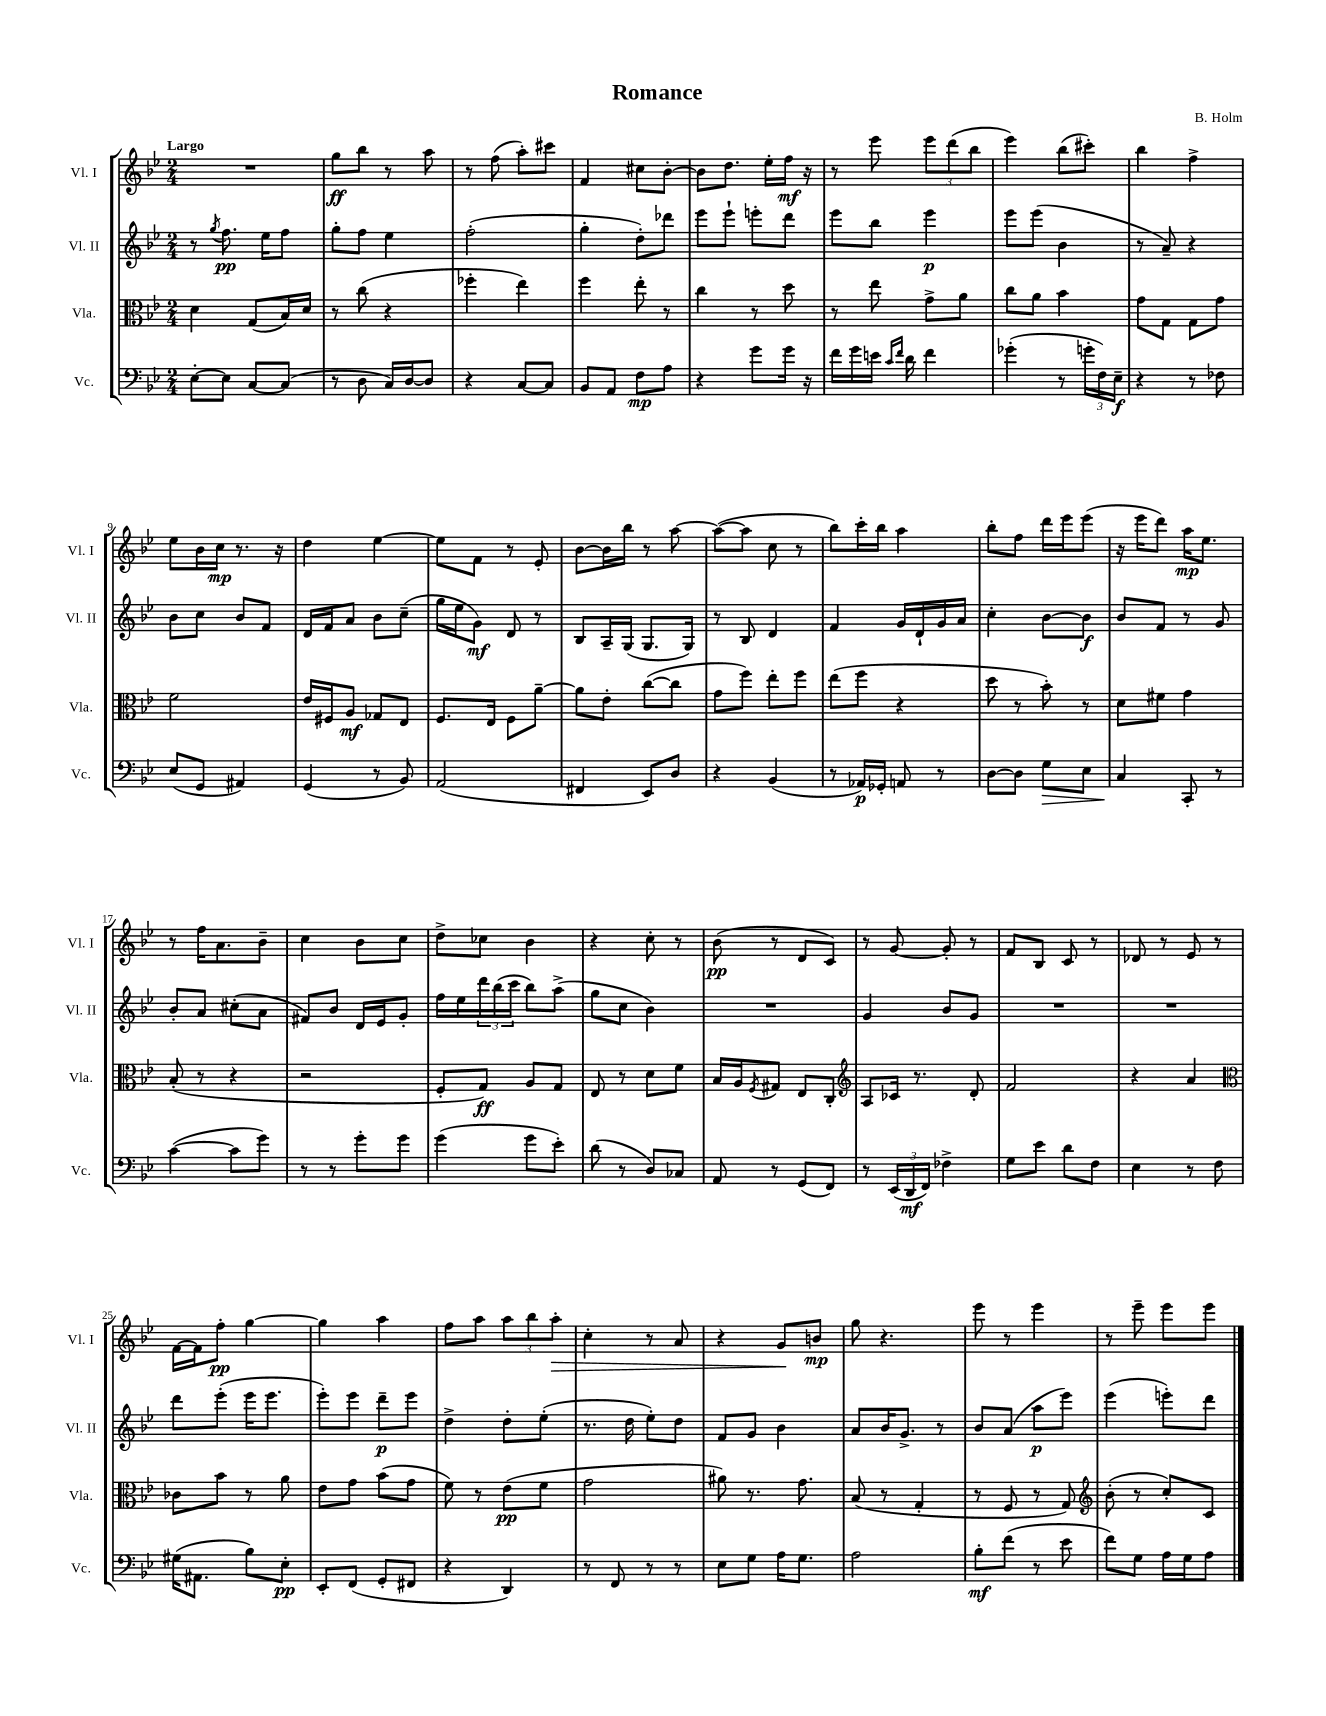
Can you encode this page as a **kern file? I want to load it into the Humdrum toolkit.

**kern	**kern	**kern	**kern
*staff4	*staff3	*staff2	*staff1
*clefF4	*clefC3	*clefG2	*clefG2
*k[b-e-]	*k[b-e-]	*k[b-e-]	*k[b-e-]
*M2/4	*M2/4	*M2/4	*M2/4
[8E-'	4d	8r	2r
.	.	8qgg	.
8E-]	.	8.ff	.
[8C	(8G	.	.
.	.	16ee-	.
(8C]	16B-)	8ff	.
.	16d	.	.
=	=	=	=
8r	8r	8gg'	8gg
8D	(8cc	8ff	8bb-
16C)	4r	4ee-	8r
[16D	.	.	.
8D]	.	.	8aa
=	=	=	=
4r	4ff-'	(2ff'	8r
.	.	.	(8ff
[8C	4ee-)	.	8aa')
8C]	.	.	8ccc#
=	=	=	=
8BB-	4ff	4gg'	4f
8AA	.	.	.
8F	8ee-'	8dd')	8cc#
8A	8r	8ddd-	[8b-'
=	=	=	=
4r	4cc	8eee-	8b-]
.	.	8eee-`	8.dd
8g	8r	8eee'	.
.	.	.	16ee-'
16g	8dd	8ddd	16ff
16r	.	.	16r
=	=	=	=
16f	8r	8eee-	8r
16g	.	.	.
16e	8ee-	8bb-	8eee-
16qqc	.	.	.
16qqf	.	.	.
16d	.	.	.
4f	8g^	4eee-	12eee-
.	.	.	(12ddd
.	8a	.	.
.	.	.	12bb-
=	=	=	=
(4g-'	8cc	8eee-	4eee-)
.	8a	(8eee-	.
8r	4b-	4b-	(8bb-
24g'	.	.	8ccc#')
24F)	.	.	.
24E-~	.	.	.
=	=	=	=
4r	8g	8r	4bb-
.	8G	8a~)	.
8r	8G	4r	4ff^
8F-	8g	.	.
=	=	=	=
(8E-	2f	8b-	8ee-
8GG	.	8cc	16b-
.	.	.	16cc
4AA#)	.	8b-	8.r
.	.	8f	.
.	.	.	16r
=	=	=	=
(4GG	16e-	16d	4dd
.	16F#	16f	.
.	8A	8a	.
8r	8G-	8b-	[4ee-
8BB-)	8E-	(8cc~	.
=	=	=	=
(2AA	8.F	16gg	8ee-]
.	.	16ee-	.
.	.	8g)	8f
.	16E-	.	.
.	8F	8d	8r
.	[8a~	8r	8e-'
=	=	=	=
4FF#	8a]	8B-	[8b-
.	8e-'	16A~	16b-]
.	.	(16G	16bb-
8EE-)	([8cc	8.G	8r
8D	8cc]	.	[8aa
.	.	16G)	.
=	=	=	=
4r	8g	8r	(8aa_
.	8ff)	8B-	8aa]
(4BB-	8ee-'	4d	8cc
.	8ff	.	8r
=	=	=	=
8r	(8ee-	4f	8bb-)
16AA-)	8ff	.	16ccc'
16GG-'	.	.	16bb-
8AA	4r	16g	4aa
.	.	16d`	.
8r	.	16g	.
.	.	16a	.
=	=	=	=
[8D	8dd	4cc'	8bb-'
8D]	8r	.	8ff
8G	8b-')	[8b-	16ddd
.	.	.	16eee-
8E-	8r	8b-]	(8eee-
=	=	=	=
4C	8d	8b-	16r
.	.	.	16eee-
.	8f#	8f	8ddd)
8CC'	4g	8r	16aa
.	.	.	8.ee-
8r	.	8g	.
=	=	=	=
([4c	(8B-'	8b-'	8r
.	8r	8a	16ff
.	.	.	8.a
8c]	4r	(8cc#'	.
8g)	.	8a	8b-~
=	=	=	=
8r	2r	8f#)	4cc
8r	.	8b-	.
8g'	.	16d	8b-
.	.	16e-	.
8g	.	8g'	8cc
=	=	=	=
(4g	8F'	16ff	8dd^
.	.	16ee-	.
.	8G)	24ddd	8cc-
.	.	(24bb-	.
.	.	24ccc	.
8g	8A	8bb-)	4b-
8e-')	8G	(8aa^	.
=	=	=	=
(8d	8E-	8gg	4r
8r	8r	8cc	.
8D)	8d	4b-)	8cc'
8C-	8f	.	8r
=	=	=	=
8AA	16B-	2r	(8b-
.	16A	.	.
.	8qF	.	.
8r	8G#	.	8r
(8GG	8E-	.	8d
8FF)	8C'	.	8c)
=	=	=	=
*	*clefG2	*	*
8r	8A	4g	8r
(24EE-	16c-	.	[8g
24DD	.	.	.
.	8.r	.	.
24FF)	.	.	.
4F-^	.	8b-	8g']
.	8d'	8g	8r
=	=	=	=
8G	2f	2r	8f
8e-	.	.	8B-
8d	.	.	8c
8F	.	.	8r
=	=	=	=
4E-	4r	2r	8d-
.	.	.	8r
8r	4a	.	8e-
8F	.	.	8r
=	=	=	=
*	*clefC3	*	*
(16G#	8c-	8ddd	[16f
8.AA#	.	.	16f]
.	8b-	(8eee-'	8ff'
8B-)	8r	16eee-	[4gg
.	.	8.eee-	.
8E-'	8a	.	.
=	=	=	=
8EE-'	8e-	8eee-')	4gg]
(8FF	8g	8eee-	.
8GG'	(8b-	8ddd~	4aa
8FF#	8g	8eee-	.
=	=	=	=
4r	8f)	4dd^	8ff
.	8r	.	8aa
4DD)	(8e-	8dd'	12aa
.	.	.	12bb-
.	8f	(8ee-'	.
.	.	.	12aa'
=	=	=	=
8r	2g	8.r	4cc'
8FF	.	.	.
.	.	16dd	.
8r	.	8ee-')	8r
8r	.	8dd	8a
=	=	=	=
8E-	8a#)	8f	4r
8G	8.r	8g	.
16A	.	4b-	8g
8.G	8.g	.	.
.	.	.	8b
=	=	=	=
2A	(8B-	8a	8gg
.	8r	16b-	4.r
.	.	8.g^	.
.	4G'	.	.
.	.	8r	.
=	=	=	=
8B-'	8r	8b-	8eee-
(8f	8F	(8a	8r
8r	8r	8aa	4eee-
8e-	8G)	8eee-)	.
=	=	=	=
*	*clefG2	*	*
8f)	(8b-'	(4eee-	8r
8G	8r	.	8eee-~
16A	8cc')	8eee')	8eee-
16G	.	.	.
8A	8c	8ddd	8eee-
==	==	==	==
*-	*-	*-	*-
